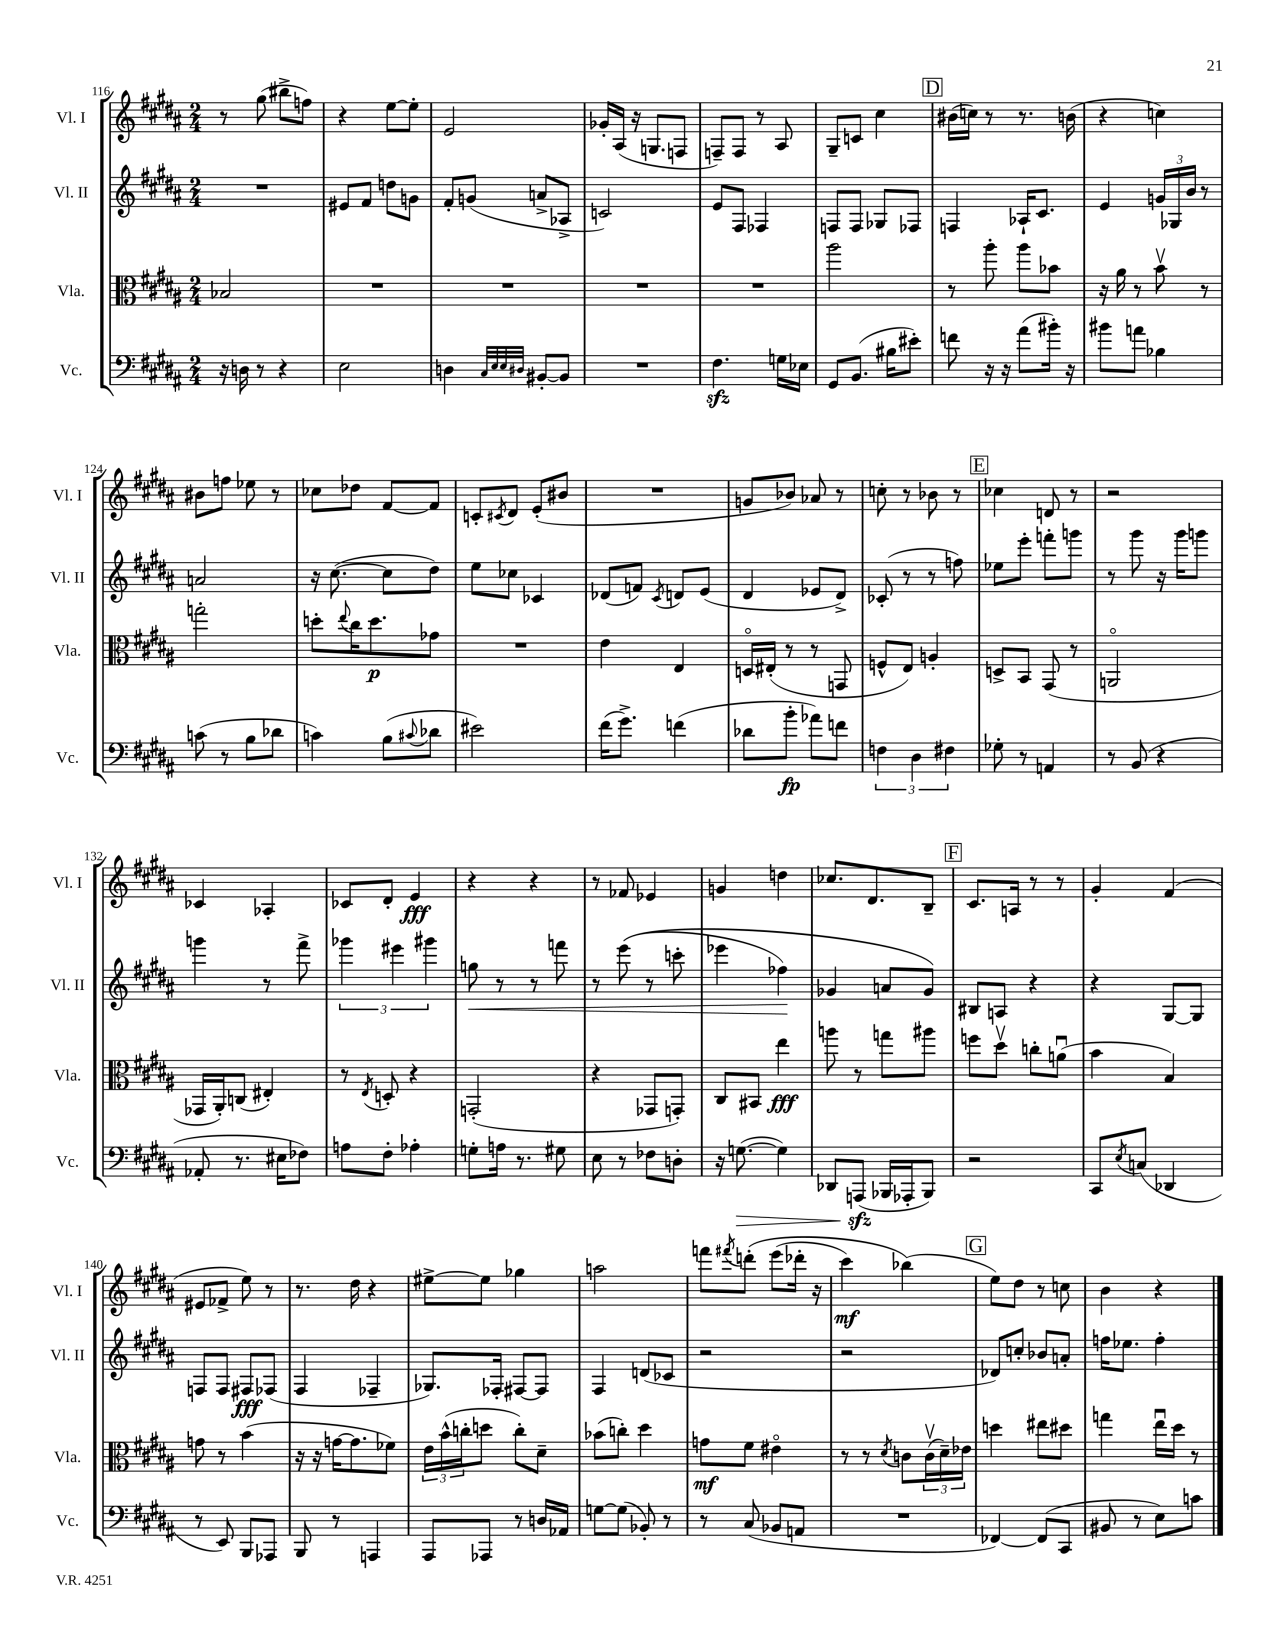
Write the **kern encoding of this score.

**kern	**dynam	**kern	**dynam	**kern	**dynam	**kern	**dynam
*part4	*part4	*part3	*part3	*part2	*part2	*part1	*part1
*staff4	*staff4	*staff3	*staff3	*staff2	*staff2	*staff1	*staff1
*I"Vc.	*	*I"Vla.	*	*I"Vl. II	*	*I"Vl. I	*
*I'Vc.	*	*I'Vla.	*	*I'Vl. II	*	*I'Vl. I	*
*clefF4	*	*clefC3	*	*clefG2	*	*clefG2	*
*k[f#c#g#d#a#]	*	*k[f#c#g#d#a#]	*	*k[f#c#g#d#a#]	*	*k[f#c#g#d#a#]	*
*M2/4	*	*M2/4	*	*M2/4	*	*M2/4	*
=116	=116	=116	=116	=116	=116	=116	=116
16r	.	2B-X/	.	2r	.	8r	.
16Dn\	.	.	.	.	.	.	.
8r	.	.	.	.	.	(8gg#\	.
4r	.	.	.	.	.	8bb#X^\L	.
.	.	.	.	.	.	8ffn\J)	.
=117	=117	=117	=117	=117	=117	=117	=117
2E\	.	2r	.	8e#X/L	.	4r	.
.	.	.	.	8f#/J	.	.	.
.	.	.	.	8ddn\L	.	[8ee\L	.
.	.	.	.	8gn\J	.	8ee'\J]	.
=118	=118	=118	=118	=118	=118	=118	=118
4Dn\	.	2r	.	8f#'/L	.	2e/	.
.	.	.	.	(8gn/J	.	.	.
32qqC#/LLL	.	.	.	.	.	.	.
32qqE/	.	.	.	.	.	.	.
32qqE/	.	.	.	.	.	.	.
32qqD#X/JJJ	.	.	.	.	.	.	.
[8BB#X'/L	.	.	.	8an^/L	.	.	.
8BB#/J]	.	.	.	8A-X^/J	.	.	.
=119	=119	=119	=119	=119	=119	=119	=119
2r	.	2r	.	2cn/)	.	16g-X'/LL	.
.	.	.	.	.	.	(16A#/JJ	.
.	.	.	.	.	.	16r	.
.	.	.	.	.	.	8.Gn/L	.
.	.	.	.	.	.	8Fn/J	.
=120	=120	=120	=120	=120	=120	=120	=120
4.F#zz\	.	2r	.	8e/L	.	8Fn~/L)	.
.	.	.	.	8F#/J	.	8F/J	.
.	.	.	.	4F-X/	.	8r	.
16Gn\LL	.	.	.	.	.	8A#/	.
16E-X\JJ	.	.	.	.	.	.	.
=121	=121	=121	=121	=121	=121	=121	=121
8GG#/L	.	2aa#\	.	8Fn/L	.	8G#~/L	.
(8.BB/J	.	.	.	8F/J	.	8cn/J	.
.	.	.	.	8G-X/L	.	4cc#\	.
16B#X\KL	.	.	.	.	.	.	.
8e#X'\J)	.	.	.	8F-X/J	.	.	.
!!LO:REH:place=s1:t=D
=122	=122	=122	=122	=122	=122	=122	=122
8fn\	.	8r	.	4Fn/	.	(16b#X\LL	.
.	.	.	.	.	.	16ccn\JJ)	.
16r	.	8aa#'\	.	.	.	8r	.
16r	.	.	.	.	.	.	.
(8a#\L	.	8aa#\L	.	16A-X`/KL	.	8.r	.
.	.	.	.	8.c#/J	.	.	.
16b#X'\Jk)	.	8b-X\J	.	.	.	.	.
16r	.	.	.	.	.	(16bn\	.
=123	=123	=123	=123	=123	=123	=123	=123
8b#X\L	.	16r	.	4e/	.	4r	.
.	.	16a#\	.	.	.	.	.
8an\J	.	8r	.	.	.	.	.
4B-X\	.	8bv\	.	24gn/LL	.	4ccn\)	.
.	.	.	.	24G-X/	.	.	.
.	.	.	.	24b/JJ	.	.	.
.	.	8r	.	8r	.	.	.
!!LO:LB:g=z
=124	=124	=124	=124	=124	=124	=124	=124
(8cn\	.	2ggn'\	.	2an/	.	8b#X\L	.
8r	.	.	.	.	.	8ffn\J	.
8B\L	.	.	.	.	.	8ee-X\	.
8d-X\J	.	.	.	.	.	8r	.
=125	=125	=125	=125	=125	=125	=125	=125
4cn\)	.	8ddn'\L	.	16r	.	8cc-X\L	.
.	.	.	.	([8.cc#\	.	.	.
.	.	8qqee/	.	.	.	.	.
.	.	16cc#\K	.	.	.	8dd-X\J	.
.	.	8.dd\	p	.	.	.	.
(8B\L	.	.	.	8cc#\L]	.	[8f#/L	.
8qqc#X/	.	.	.	.	.	.	.
8d-X\J	.	8g-X\J	.	8dd#\J)	.	8f#/J]	.
=126	=126	=126	=126	=126	=126	=126	=126
2e#X\)	.	2r	.	8ee\L	.	8cn'/L	.
.	.	.	.	.	.	8qc#X/	.
.	.	.	.	8cc-X\J	.	8d#/J	.
.	.	.	.	4c-X/	.	(8e'/L	.
.	.	.	.	.	.	8b#X/J	.
=127	=127	=127	=127	=127	=127	=127	=127
(16f#\KL	.	4e\	.	(8d-X/L	.	2r	.
8.g#^\J)	.	.	.	.	.	.	.
.	.	.	.	8fn/J)	.	.	.
.	.	.	.	8qc#/	.	.	.
(4fn\	.	4E/	.	8dn/L	.	.	.
.	.	.	.	(8e/J	.	.	.
=128	=128	=128	=128	=128	=128	=128	=128
8d-X\L	.	16Dn/LL	.	4d#/	.	8gn/L	.
.	.	(16E#X'/JJ	.	.	.	.	.
8b'\J	fp	8r	.	.	.	8b-X/J)	.
8a-X\L)	.	8r	.	8e-X/L	.	8a-X/	.
8fn\J	.	8GGn/	.	8d#^/J)	.	8r	.
=129	=129	=129	=129	=129	=129	=129	=129
6Fn\	.	8Fn^^/L	.	(8c-X'/	.	8ccn'\	.
.	.	8E/J)	.	8r	.	8r	.
6D#\	.	.	.	.	.	.	.
.	.	4An'/	.	8r	.	8b-X\	.
6F#X\	.	.	.	.	.	.	.
.	.	.	.	8ffn\)	.	8r	.
!!LO:REH:place=s1:t=E
=130	=130	=130	=130	=130	=130	=130	=130
8G-X'\	.	8Dn^/L	.	8ee-X\L	.	4cc-X\	.
8r	.	8BB/J	.	8eee'\J	.	.	.
4AAn/	.	(8GG#/	.	8fffn'\L	.	8dn/	.
.	.	8r	.	8gggn\J	.	8r	.
=131	=131	=131	=131	=131	=131	=131	=131
8r	.	2AAn/	.	8r	.	2r	.
(8BB/	.	.	.	8ggg#\	.	.	.
4r	.	.	.	16r	.	.	.
.	.	.	.	16ggg#\KL	.	.	.
.	.	.	.	8gggn\J	.	.	.
!!LO:LB:g=z
=132	=132	=132	=132	=132	=132	=132	=132
8AA-X'/	.	16GG-X/LL	.	4gggn\	.	4c-X/	.
.	.	16AA#'/J)	.	.	.	.	.
8.r	.	(8Cn/J	.	.	.	.	.
.	.	4E#X'/)	.	8r	.	4A-X'/	.
16E#X\KL	.	.	.	.	.	.	.
8F-X\J)	.	.	.	8fff#^\	.	.	.
=133	=133	=133	=133	=133	=133	=133	=133
8An\L	.	8r	.	6ggg-X\	.	8c-X/L	.
.	.	8qE/	.	.	.	.	.
8F#'\J	.	8Dn'/	.	.	.	8d#'/J	.
.	.	.	.	6eee#X\	.	.	.
4A-X'\	.	4r	.	.	.	4e/	fff
.	.	.	.	6ggg#X\	.	.	.
=134	=134	=134	=134	=134	=134	=134	=134
!	!	!	!	!	!LO:HP:b	!	!
8Gn'\L	.	(2GGn'/	.	8ggn\	<	4r	.
16An\Jk	.	.	.	8r	.	.	.
8.r	.	.	.	.	.	.	.
.	.	.	.	8r	.	4r	.
8G#X\	.	.	.	8fffn\	.	.	.
=135	=135	=135	=135	=135	=135	=135	=135
8E\	.	4r	.	8r	.	8r	.
8r	.	.	.	((8eee\	.	8f-X/	.
8F-X\L	.	8GG-X/L	.	8r	.	4e-X/	.
8Dn'\J	.	8GGn'/J)	.	8cccn'\	.	.	.
=136	=136	=136	=136	=136	=136	=136	=136
16r	.	8C#/L	.	4eee-X\	.	4gn/	.
!	!LO:HP:b	!	!	!	!	!	!
([8.Gn\	>	.	.	.	.	.	.
.	.	8BB#X/J	.	.	.	.	.
4G\])	.	4ee\	fff	4ff-X\)	.	4ddn\	.
.	.	.	.	.	[	.	.
=137	=137	=137	=137	=137	=137	=137	=137
8DD-X/L	.	8aan\	.	4g-X/	.	8.cc-X/L	.
(8AAAnzz/J	.	8r	.	.	.	.	.
.	.	.	.	.	.	8.d#/	.
16BBB-X/LL	]	8ggn\L	.	8an/L	.	.	.
16AAA-X'/J	.	.	.	.	.	.	.
8BBB-/J)	.	8aa#X\J	.	8g-/J)	.	8B~/J	.
!!LO:REH:place=s1:t=F
=138	=138	=138	=138	=138	=138	=138	=138
2r	.	8ffn\L	.	8B#X/L	.	8.c#/L	.
.	.	8dd#v\J	.	8An/J	.	.	.
.	.	.	.	.	.	16An/Jk	.
.	.	8ccn'\L	.	4r	.	8r	.
.	.	(8anu\J	.	.	.	8r	.
=139	=139	=139	=139	=139	=139	=139	=139
8CC#/L	.	4b\	.	4r	.	4g#'/	.
8qE/	.	.	.	.	.	.	.
(8Cn/J	.	.	.	.	.	.	.
4DD-X/	.	4B/)	.	[8G#/L	.	(4f#/	.
.	.	.	.	8G#/J]	.	.	.
!!LO:LB:g=z
=140	=140	=140	=140	=140	=140	=140	=140
8r	.	8gn\	.	8Fn/L	.	8e#X/L	.
8EE/)	.	8r	.	8F/J	.	8f-X^/J	.
8BBB/L	.	(4b\	.	8F#X/L	fff	8ee\)	.
8AAA-X/J	.	.	.	(8F-X/J	.	8r	.
=141	=141	=141	=141	=141	=141	=141	=141
8BBB/	.	16r	.	4F#/	.	8.r	.
.	.	16r	.	.	.	.	.
8r	.	[16gn\KL	.	.	.	.	.
.	.	8.g\]	.	.	.	16dd#\	.
4AAAn/	.	.	.	4F-X~/	.	4r	.
.	.	8f-X\J)	.	.	.	.	.
=142	=142	=142	=142	=142	=142	=142	=142
8AAA#/L	.	24e\LL	.	8.G-X/L)	.	[8ee#X^\L	.
.	.	(24b^^\	.	.	.	.	.
.	.	24ccn'\J	.	.	.	.	.
8AAA-X/J	.	8ddn\J	.	.	.	8ee#\J]	.
.	.	.	.	16F-X'/Jk	.	.	.
8r	.	8cc'\L)	.	[8F#X/L	.	4gg-X\	.
16Dn/LL	.	8d#~\J	.	8F#/J]	.	.	.
16AA-X/JJ	.	.	.	.	.	.	.
=143	=143	=143	=143	=143	=143	=143	=143
[8Gn\L	.	(8b-X\L	.	4F#/	.	2aan\	.
(8G\J]	.	8ccn'\J)	.	.	.	.	.
8BB-X'/)	.	4dd#\	.	(8dn/L	.	.	.
8r	.	.	.	8c-X/J	.	.	.
=144	=144	=144	=144	=144	=144	=144	=144
8r	.	8gn\L	mf	2r	.	8fffn\L	.
.	.	.	.	.	.	8qfff#X/	.
(8C#/	.	8f#\J	.	.	.	(8dddn'\J	.
8BB-X/L	.	4e#X\	.	.	.	(8eee\L	.
8AAn/J	.	.	.	.	.	16ddd-X'\Jk	.
.	.	.	.	.	.	16r	.
=145	=145	=145	=145	=145	=145	=145	=145
2r	.	8r	.	2r	.	4ccc#\)	mf
.	.	8r	.	.	.	.	.
.	.	8qd#/	.	.	.	.	.
.	.	8cn\L	.	.	.	(4bb-X\)	.
.	.	(24cv\L	.	.	.	.	.
.	.	24d#~\)	.	.	.	.	.
.	.	24e-X\JJ	.	.	.	.	.
!!LO:REH:place=s1:t=G
=146	=146	=146	=146	=146	=146	=146	=146
[4FF-X/)	.	4ddn\	.	8d-X/L)	.	8ee\L)	.
.	.	.	.	8ccn'/J	.	8dd#\J	.
(8FF-/L]	.	8ee#X\L	.	8b-X/L	.	8r	.
8CC#/J	.	8dd#X\J	.	8an'/J	.	8ccn\	.
=147	=147	=147	=147	=147	=147	=147	=147
8BB#X/	.	4ggn\	.	16ffn\KL	.	4b\	.
.	.	.	.	8.ee-X\J	.	.	.
8r	.	.	.	.	.	.	.
8E\L)	.	16eeu\LL	.	4ff'\	.	4r	.
.	.	16dd#\JJ	.	.	.	.	.
8cn\J	.	8r	.	.	.	.	.
==	==	==	==	==	==	==	==
*-	*-	*-	*-	*-	*-	*-	*-
